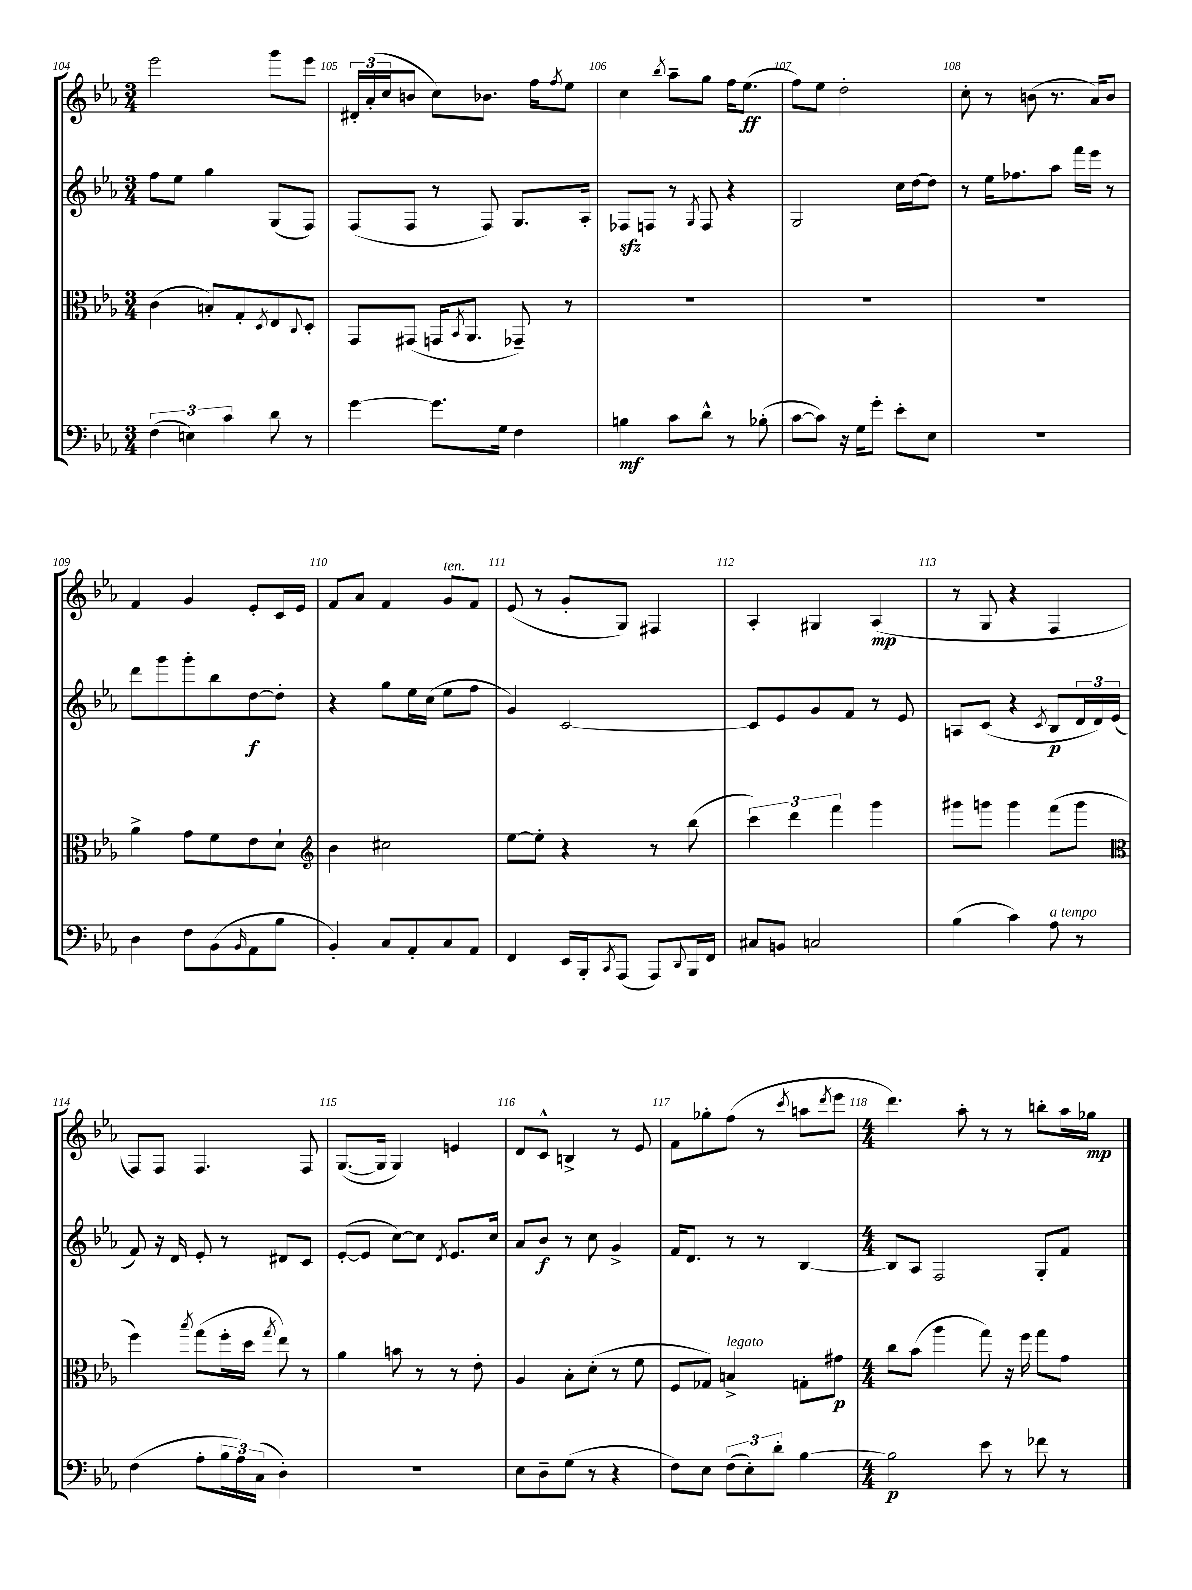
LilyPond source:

<<
\new StaffGroup <<
\new Staff = "s0" {
    \clef treble \key ees \major \numericTimeSignature \time 3/4
    ees'''2 g'''8 ees'''8 |
    \tuplet 3/2 { dis'16-. aes'16-.( c''16 } b'8 c''8) bes'8. f''16 \acciaccatura { f''8 } ees''8 |
    c''4 \acciaccatura { bes''8 } aes''8-- g''8 f''16 ees''8.\ff( |
    f''8) ees''8 d''2-. |
    c''8-. r8 b'8( r8. aes'16) b'8 |
    f'4 g'4 ees'8-. c'16 ees'16 |
    f'8 aes'8 f'4 g'8^\markup { \italic "ten." } f'8 |
    ees'8( r8 g'8-. g8) fis4 |
    aes4-. gis4 aes4\mp( |
    r8 g8 r4 f4 |
    f8) f8 f4. f8 |
    g8.~( g16 g4) e'4 |
    d'8 c'8-^ b4-> r8 ees'8 |
    f'8 ges''8-. f''8( r8 \acciaccatura { c'''8 } a''8 \acciaccatura { d'''8 } ees'''8 |
    \numericTimeSignature \time 4/4 d'''4.) aes''8-. r8 r8 b''8-. aes''16 ges''16\mp \bar "|." |
}
\new Staff = "s1" {
    \clef treble \key ees \major \numericTimeSignature \time 3/4
    f''8 ees''8 g''4 g8( f8) |
    f8( f8 r8 f8) g8. aes16-. |
    fes8\sfz f8 r8 \acciaccatura { g8 } f8 r4 |
    g2 c''16 d''16~ d''8 |
    r8 ees''16 fes''8. aes''8 f'''16 ees'''16 r8 |
    d'''8 g'''8 g'''8-. bes''8 d''8~\f d''8-. |
    r4 g''8 ees''16 c''16( ees''8 f''8 |
    g'4) c'2~ |
    c'8 ees'8 g'8 f'8 r8 ees'8 |
    a8 c'8( r4 \acciaccatura { c'8 } bes8\p \tuplet 3/2 { d'16 d'16) ees'16( } |
    f'8) r16 d'16 ees'8-. r8 dis'8 c'8 |
    ees'8~-.( ees'8 c''8~) c''8 \acciaccatura { d'8 } ees'8. c''16 |
    aes'8 bes'8\f r8 c''8 g'4-> |
    f'16 d'8. r8 r8 bes4~ |
    \numericTimeSignature \time 4/4 bes8 aes8 f2 g8-. f'8 \bar "|." |
}
\new Staff = "s2" {
    \clef alto \key ees \major \numericTimeSignature \time 3/4
    c'4( b8-.) g8-. \acciaccatura { d8 } ees8 \appoggiatura { c8 } d8-. |
    g,8 gis,8( g,16 \acciaccatura { bes,8 } aes,8. ges,8--) r8 |
    R2. |
    R2. |
    R2. |
    aes'4-> g'8 f'8 ees'8 d'8-! |
    \clef treble bes'4 cis''2 |
    ees''8~ ees''8-. r4 r8 bes''8( |
    \tuplet 3/2 { c'''4) d'''4 f'''4 } g'''4 |
    gis'''8 g'''8 g'''4 f'''8( g'''8 |
    \clef alto f''4) \acciaccatura { bes''8 } g''8( f''16-. d''16 \acciaccatura { g''8 } ees''8) r8 |
    aes'4 b'8 r8 r8 ees'8-. |
    aes4 bes8-. d'8-.( r8 f'8 |
    f8 ges8) b4->^\markup { \italic "legato" } g8-. gis'8\p |
    \numericTimeSignature \time 4/4 c''8 bes'8( aes''4 g''8) r16 f''16 g''8 g'8 \bar "|." |
}
\new Staff = "s3" {
    \clef bass \key ees \major \numericTimeSignature \time 3/4
    \tuplet 3/2 { f4( e4) c'4 } d'8 r8 |
    g'4~ g'8. g16 f4 |
    b4\mf c'8 d'8-^ r8 bes8-.( |
    c'8~ c'8) r16 g16 g'8-. ees'8-. ees8 |
    R2. |
    d4 f8 bes,8( \grace { bes,16 } aes,8 bes8 |
    bes,4-.) c8 aes,8-. c8 aes,8 |
    f,4 ees,16 bes,,16-. \acciaccatura { c,8 } aes,,8( aes,,8) \appoggiatura { d,8 } bes,,16 f,16 |
    cis8 b,8 c2 |
    bes4( c'4) aes8^\markup { \italic "a tempo" } r8 |
    f4( aes8-. \tuplet 3/2 { bes16 aes16) c16( } d4-.) |
    R2. |
    ees8 d8-- g8( r8 r4 |
    f8) ees8 \tuplet 3/2 { f8( ees8-.) d'8-. } bes4~ |
    \numericTimeSignature \time 4/4 bes2\p ees'8 r8 fes'8 r8 \bar "|." |
}
>>
>>
\layout { \context { \Score currentBarNumber = #104 \override BarNumber.break-visibility = ##(#f #t #t) barNumberVisibility = #all-bar-numbers-visible } }
